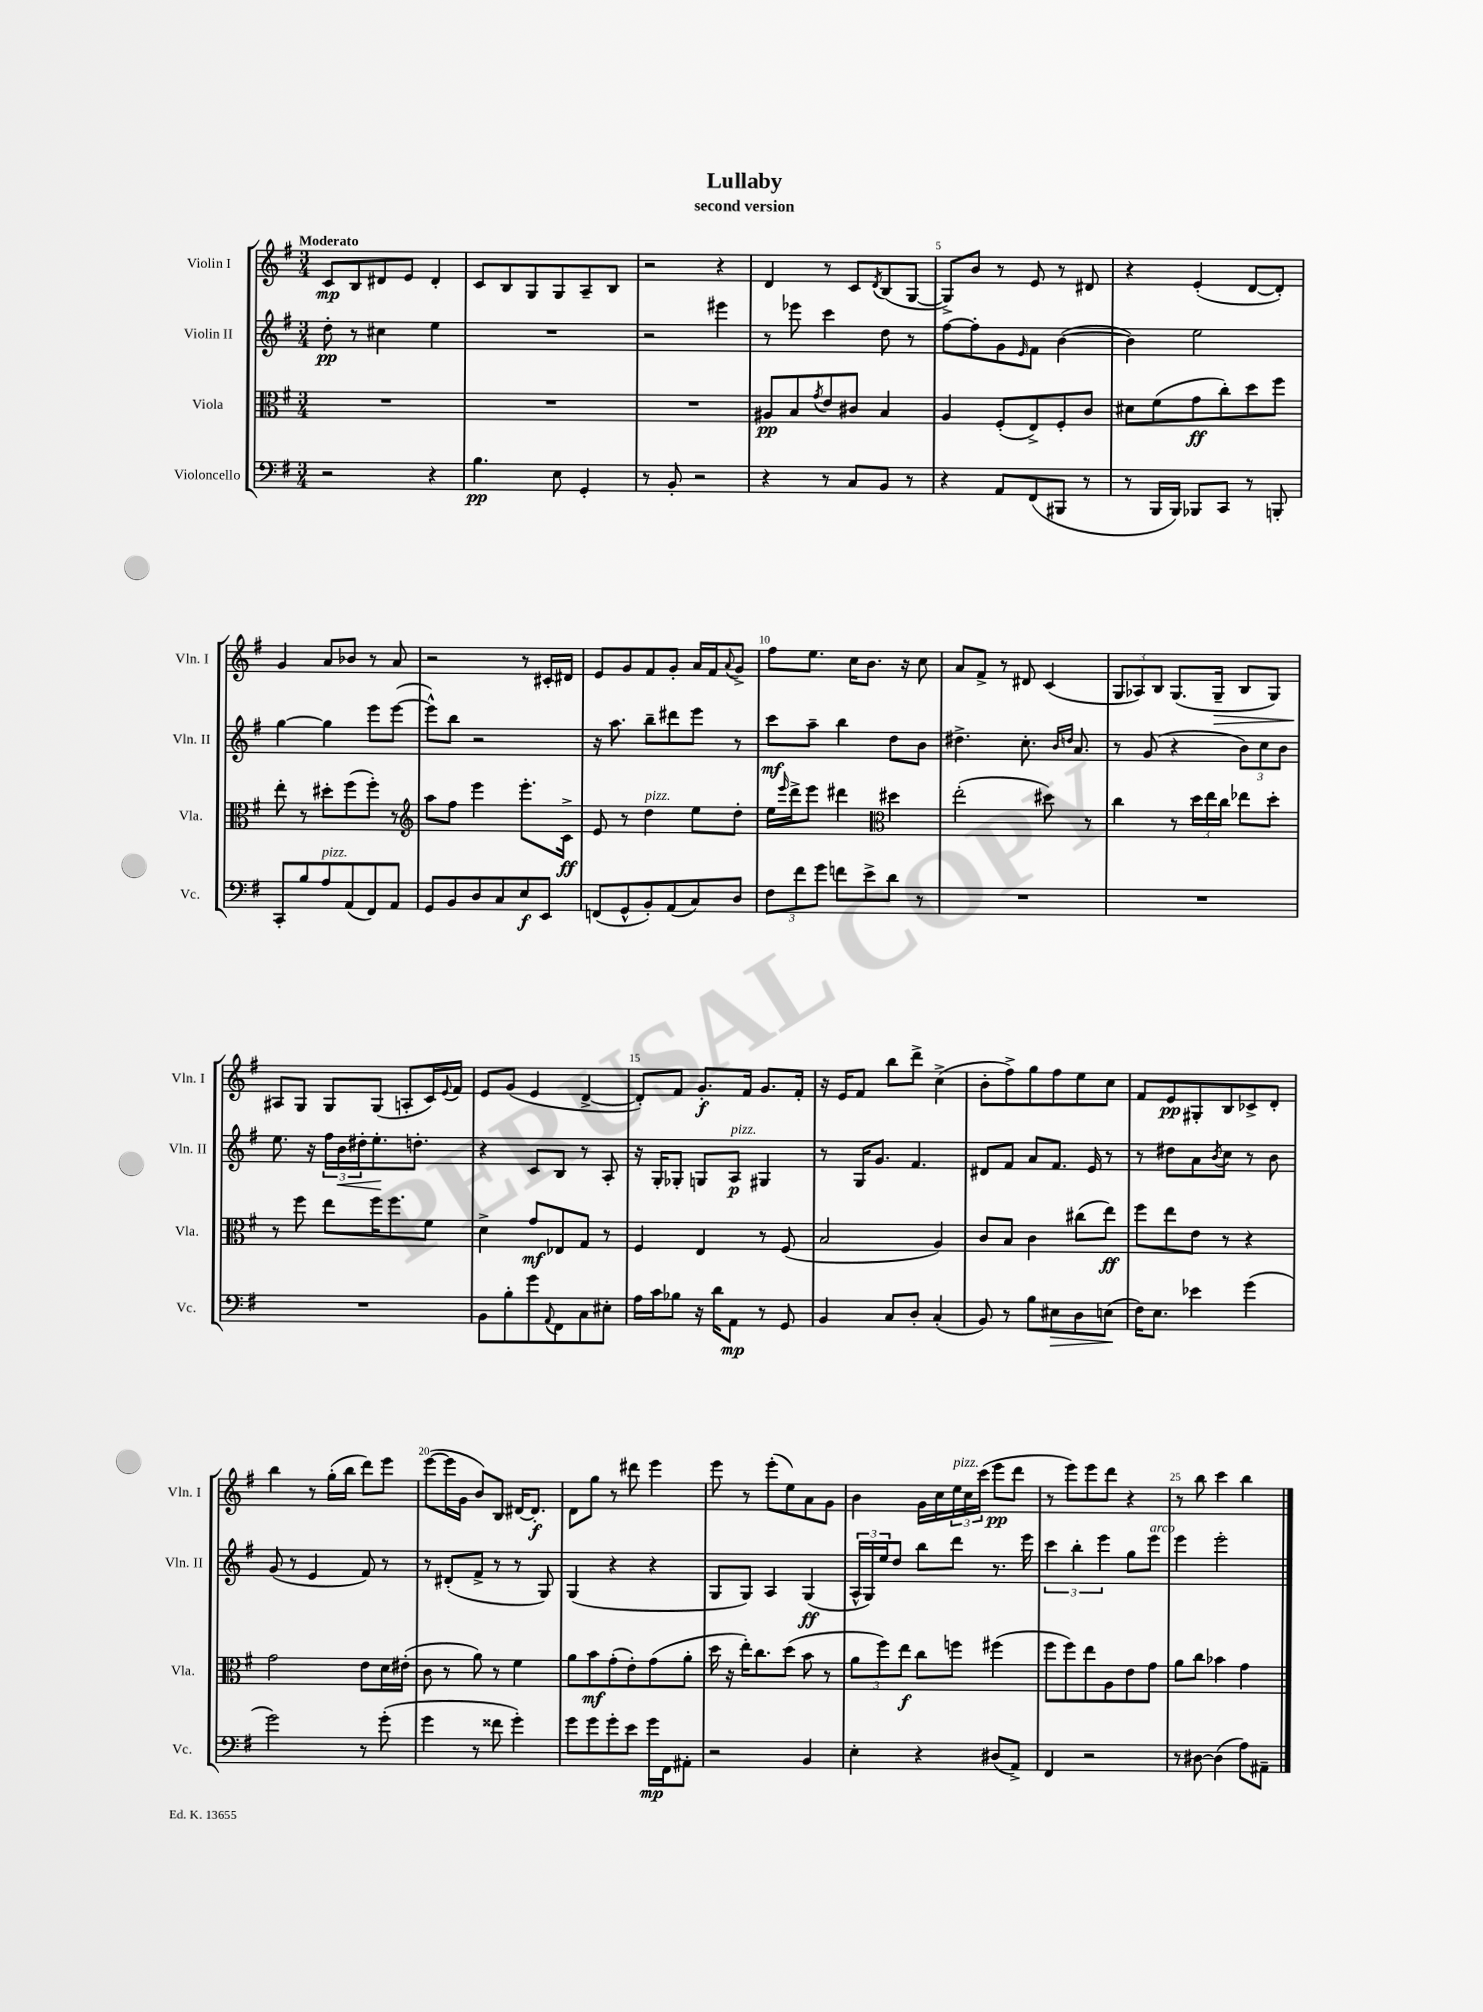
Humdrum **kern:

**kern	**kern	**kern	**kern
*staff4	*staff3	*staff2	*staff1
*clefF4	*clefC3	*clefG2	*clefG2
*k[f#]	*k[f#]	*k[f#]	*k[f#]
*M3/4	*M3/4	*M3/4	*M3/4
2r	2.r	8dd'	8c
.	.	8r	8B
.	.	4cc#	8d#
.	.	.	8e
4r	.	4ee	4d#'
=	=	=	=
4.B	2.r	2.r	8c
.	.	.	8B
.	.	.	8G
8E	.	.	8G
4GG'	.	.	8A~
.	.	.	8B
=	=	=	=
8r	2.r	2r	2r
8BB'	.	.	.
2r	.	.	.
.	.	4eee#	4r
=	=	=	=
4r	8A#	8r	4d
.	8B	8eee-	.
.	8qg	.	.
8r	8e	4ccc	8r
8C	8c#	.	8c
.	.	.	8qd
8BB	4B	8dd	(8B
8r	.	8r	[8G
=	=	=	=
4r	4A	[8ff#	8G^])
.	.	8ff#']	8b
8AA	(8F#'	8g	8r
.	.	16qqe	.
(8FF#	8E^)	8f#	8e
8BBB#	8F#'	([4b	8r
8r	8c	.	8d#
=	=	=	=
8r	8d#	4b])	4r
16BBB	(8f#	.	.
16BBB)	.	.	.
8BBB-	8g	2ee	(4e'
8CC	8cc')	.	.
8r	8dd	.	[8d
8BBB'	8ff#	.	8d'])
=	=	=	=
8CC'	8ee'	[4gg	4g
8B	8r	.	.
8A	8dd#'	4gg]	8a
(8AA	(8ff#	.	8b-
8FF#)	8ff#')	8eee	8r
8AA	8r	([8eee	8a
=	=	=	=
*	*clefG2	*	*
8GG	8aa	8eee^^])	2r
8BB	8ff#	8bb	.
8D	4eee	2r	.
8C	.	.	.
8E	8.eee'	.	8r
8EE	.	.	16c#'
.	16c^	.	16d#
=	=	=	=
(8FF	8e	16r	8e
.	.	8.aa	.
8GG^^	8r	.	8g
8BB')	4dd	8bb~	8f#
(8AA	.	8ddd#	8g'
8C)	8ee	8eee	16a
.	.	.	16f#
.	.	.	8qqa
8D	8dd'	8r	8g^
=	=	=	=
12F#	16ee	8ccc	8ff#
.	16qqeee	.	.
.	16ddd^	.	.
12f#	.	.	.
.	8eee	8aa~	8.ee
12g	.	.	.
8f	4ddd#	4bb	.
.	.	.	16cc
8e^	.	.	8.b
*	*clefC3	*	*
8d	4dd#	8dd	.
.	.	.	16r
8r	.	8b	8cc
=	=	=	=
2.r	(2ee'	4.dd#^	8a
.	.	.	8f#^
.	.	.	8r
.	.	8.cc'	8d#
.	8dd#)	.	(4c
.	.	16qqb	.
.	.	16qqdd	.
.	.	8.a	.
.	8r	.	.
=	=	=	=
2.r	4cc	8r	12G
.	.	.	12A-)
.	.	(8g	.
.	.	.	12B
.	8r	4r	(8.G
.	24dd	.	.
.	24ee	.	.
.	.	.	16G~
.	24cc	.	.
.	8ee-	12b)	8B
.	.	12cc	.
.	8dd'	.	8G)
.	.	12b	.
=	=	=	=
2.r	8r	8.ee	8A#
.	8ff#	.	8G
.	.	16r	.
.	8ee	24ff#	8G
.	.	24b	.
.	.	24dd#'	.
.	16ff#	8.ee'	(8G
.	8.ff#	.	.
.	.	.	8A'
.	.	8.dd'	.
.	8f#	.	16c)
.	.	.	8qqe
.	.	.	16f#
=	=	=	=
8BB	4d^	4r	8e
8B'	.	.	(8g
8g	8g	8c	4e
8qqAA	.	.	.
8FF#	8E-	8B	.
8C	8G	8r	[4d^
8E#'	8r	8A'	.
=	=	=	=
16A	4F#	16r	8d'])
16c	.	16G'	.
8B-	.	8G-'	8f#
16r	4E	8G	8.g'
16d	.	.	.
8AA	.	8A	.
.	.	.	16f#
8r	8r	4G#	8.g
8GG	(8F#	.	.
.	.	.	16f#'
=	=	=	=
4BB	2B	8r	16r
.	.	.	16e
.	.	16G	8f#
.	.	8.g	.
8C	.	.	8bb
8D'	.	4.f#	8ddd^
(4C'	4A)	.	(4cc^
=	=	=	=
8BB)	8c	8d#	8b'
8r	8B	8f#	8ff#^)
8B	4c	8a	8gg
8E#	.	8.f#	8ff#
8D	(8cc#	.	8ee
.	.	16e	.
(8E	8ee)	8r	8cc
=	=	=	=
16F#)	8ff#	8r	8f#
8.E	.	.	.
.	8ee	8dd#	8e
4e-	8e	8a	8G#'
.	.	8qb	.
.	8r	8cc	8B
(4g	4r	8r	8c-^
.	.	8b	8d'
=	=	=	=
2g)	2g	(8g	4bb
.	.	8r	.
.	.	4e	8r
.	.	.	(16gg'
.	.	.	16bb
8r	8e	8f#)	8ddd)
(8g'	16d	8r	8eee
.	(16e#'	.	.
=	=	=	=
4g	8c	8r	([8eee
.	8r	(8d#'	16eee]
.	.	.	16g
8r	8a)	8f#^	8b)
8f##	8r	8r	8B
4g')	4f#	8r	[16d#
.	.	.	8.d#']
.	.	8G)	.
=	=	=	=
8g	8a	(4G	8d
8g	8b	.	8gg
8g'	(8g'	4r	8r
8e	8e')	.	8ddd#
16g	(8g	4r	4eee
16FF#	.	.	.
8AA#'	8a'	.	.
=	=	=	=
2r	16dd	8G	8eee
.	16r	.	.
.	16ee')	8G)	8r
.	8.cc	.	.
.	.	4A	(8eee'
.	(8dd	.	8ee)
4BB	8b	(4G	8a
.	8r	.	8g
=	=	=	=
4E'	12a	24A^^	4b
.	.	24G)	.
.	12ff#)	24ee	.
.	.	8dd	.
.	12ee	.	.
4r	8cc	8bb	16g
.	.	.	16cc
.	8ff	8ddd	24ee
.	.	.	24cc
.	.	.	(24ccc
(8D#	(4ff#	8.r	8eee
8AA^)	.	.	8ddd
.	.	16eee	.
=	=	=	=
4FF#	8ff#	6ccc	8r
.	8ff#)	.	8eee)
.	.	6bb'	.
2r	8ee	.	8eee
.	.	6eee	.
.	8A	.	8ddd
.	8e	8gg	4r
.	8g	8eee	.
=	=	=	=
8r	8a	4eee	8r
[8D#	8cc	.	8bb
(4D#]	4b-	2eee'	4ccc
8A)	4g	.	4bb
8AA#~	.	.	.
==	==	==	==
*-	*-	*-	*-
